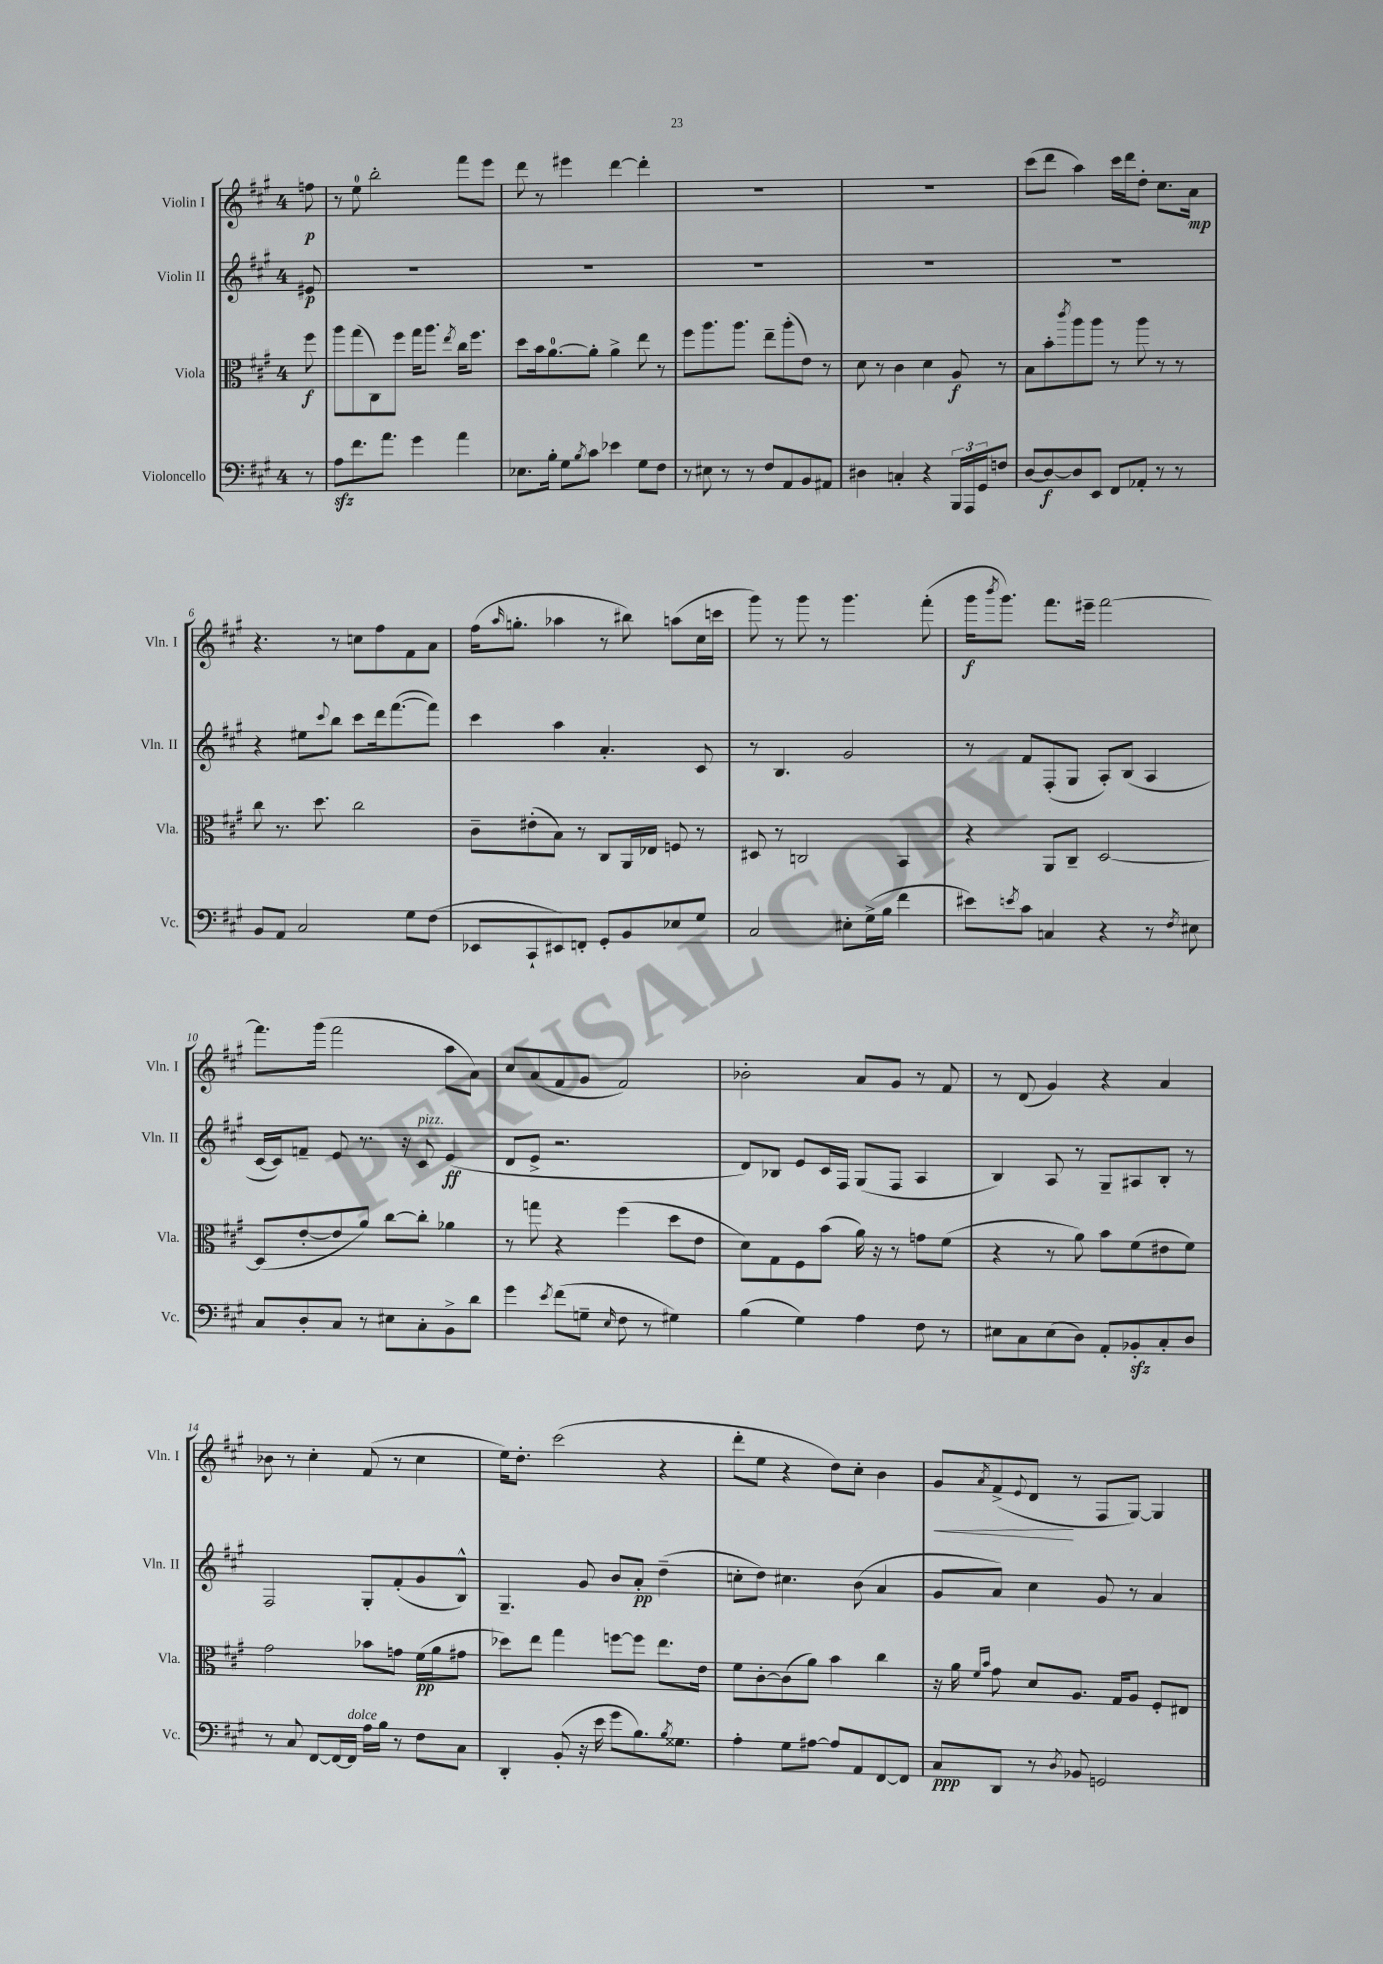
<<
\new StaffGroup <<
\new Staff = "s0" \with { instrumentName = "Violin I" shortInstrumentName = "Vln. I" } {
    \clef treble \key a \major \once \override Staff.TimeSignature.style = #'single-digit \time 4/4 \partial 8
    f''8\p |
    r8 e''8-0 b''2-. fis'''8 e'''8 |
    d'''8 r8 eis'''4 d'''4~ d'''4-. |
    R1 |
    R1 |
    cis'''8( d'''8 a''4) cis'''16 d'''16 d''8-. cis''8. a'16\mp |
    r4. r8 c''8 fis''8 fis'8 a'8 |
    fis''16( \grace { a''16 } g''8.-. aes''4 r8 bis''8) a''8( cis''16 c'''16 |
    gis'''8) r8 gis'''8 r8 gis'''4. fis'''8-.( |
    gis'''16\f \acciaccatura { b'''8 } gis'''8.) fis'''8. eis'''16-- fis'''2~ |
    fis'''8. gis'''16( fis'''2 a''8 a'8) |
    cis''8 a'8( fis'8 gis'8 fis'2) |
    bes'2-. a'8 gis'8 r8 fis'8 |
    r8 d'8( gis'4) r4 a'4 |
    bes'8 r8 cis''4-. fis'8( r8 cis''4 |
    e''16) d''8.-. cis'''2( r4 |
    d'''8-. e''8 r4 d''8) cis''8-. b'4 |
    gis'8\< \acciaccatura { a'8 } fis'8->( \appoggiatura { e'8 } d'8\! r8 fis8 gis8~) gis4 \bar "|." |
}
\new Staff = "s1" \with { instrumentName = "Violin II" shortInstrumentName = "Vln. II" } {
    \clef treble \key a \major \once \override Staff.TimeSignature.style = #'single-digit \time 4/4 \partial 8
    eis'8\p |
    R1 |
    R1 |
    R1 |
    R1 |
    R1 |
    r4 eis''8 \appoggiatura { cis'''8 } b''8 cis'''8 d'''16 fis'''8.~( fis'''8) |
    cis'''4 a''4 a'4.-. cis'8 |
    r8 b4. gis'2 |
    r8 fis'8 fis8-.( gis8 a8-.) b8( a4 |
    cis'16~ cis'16) f'8-- e'8 r8. r16 cis'8^\markup { \italic "pizz." } e'4\ff( |
    d'8 e'8-> r2. |
    d'8) bes8 e'8 cis'16 fis16 gis8( fis8 a4 |
    b4) a8 r8 gis8-- ais8 b8-. r8 |
    fis2 gis8-. fis'8-.( gis'8 b8-^) |
    gis4.-- gis'8 b'8 a'8-.\pp d''4--( |
    c''8-. d''8) cis''4. b'8( a'4 |
    gis'8 a'8) cis''4 gis'8 r8 a'4 \bar "|." |
}
\new Staff = "s2" \with { instrumentName = "Viola" shortInstrumentName = "Vla." } {
    \clef alto \key a \major \once \override Staff.TimeSignature.style = #'single-digit \time 4/4 \partial 8
    fis''8\f |
    a''8 gis''8( cis8) fis''8 gis''16 a''8. \acciaccatura { e''8 } cis''16 fis''8. |
    d''8 b'16 a'8.-0~ a'8-. a'4-> e''8 r8 |
    fis''8 a''8. a''8. e''8-- a''8-.( e'8) r8 |
    d'8 r8 cis'4 d'4 a8\f r8 |
    b8 b'8-. \acciaccatura { cis'''8 } a''8 a''8 r8 a''8 r8 r8 |
    cis''8 r8. d''8. cis''2 |
    cis'8-- eis'8-.( b8) r8 cis8 a,16 ees16 f8 r8 |
    dis8 r8 c2 b,4 |
    r4 a,8 cis8-- d2~ |
    d8( e'8~-. e'8 a'8) cis''8~ cis''8-. aes'4 |
    r8 g''8 r4 fis''4( d''8 e'8 |
    d'8) gis8 fis8 b'8( a'16) r16 r8 g'8 fis'8( |
    r4 r8 a'8) b'8 fis'8( eis'8 fis'8) |
    gis'2 bes'8 g'8 fis'16\pp( a'16 gis'8 |
    des''8) e''8 gis''4 f''8~ f''8 e''8. e'16 |
    fis'8 cis'8~-. cis'8( a'8) b'4 cis''4 |
    r16 a'16 \grace { fis'16 b'16 } gis'8 d'8 a8. gis16 a8 fis8-. eis8 \bar "|." |
}
\new Staff = "s3" \with { instrumentName = "Violoncello" shortInstrumentName = "Vc." } {
    \clef bass \key a \major \once \override Staff.TimeSignature.style = #'single-digit \time 4/4 \partial 8
    r8 |
    a8\sfz fis'8. a'8. gis'4 a'4 |
    ees8. b16-. gis8 \acciaccatura { b8 } cis'8 ees'4 gis8 fis8 |
    r8 eis8 r8 r8 fis8 a,8 b,8 ais,8 |
    dis4 c4-. r4 \tuplet 3/2 { b,,16 a,,16 gis,16 } f8 |
    d8~ d8~\f d8 e,8 fis,8 aes,8-. r8 r8 |
    b,8 a,8 cis2 gis8 fis8( |
    ees,8 cis,8-! eis,8) f,8-. gis,8-. b,8 ees8 gis8 |
    cis2 eis8-. gis16->( b16 fis'4 |
    eis'8) \acciaccatura { e'8 } cis'8 c4 r4 r8 \acciaccatura { fis8 } eis8 |
    cis8 d8-. cis8 r8 eis8 cis8-. b,8-> d'8 |
    gis'4 \acciaccatura { e'8 } fis'8( g8-- \grace { e16 } fis8 r8 gis4) |
    b4( gis4) a4 fis8 r8 |
    eis8 cis8 eis8( d8) a,8-. bes,8-.\sfz cis8-. d8 |
    r8 cis8 fis,8~ fis,16~ fis,16^\markup { \italic "dolce" } a16 b16 r8 fis8 cis8 |
    d,4-. b,8-.( r16 e'16 gis'8 b8.) \acciaccatura { b8 } gisis8. |
    a4-. gis8 ais8~ ais8 a,8 fis,8~ fis,8 |
    cis8\ppp d,8 r8 \acciaccatura { d8 } bes,8 g,2 \bar "|." |
}
>>
>>
